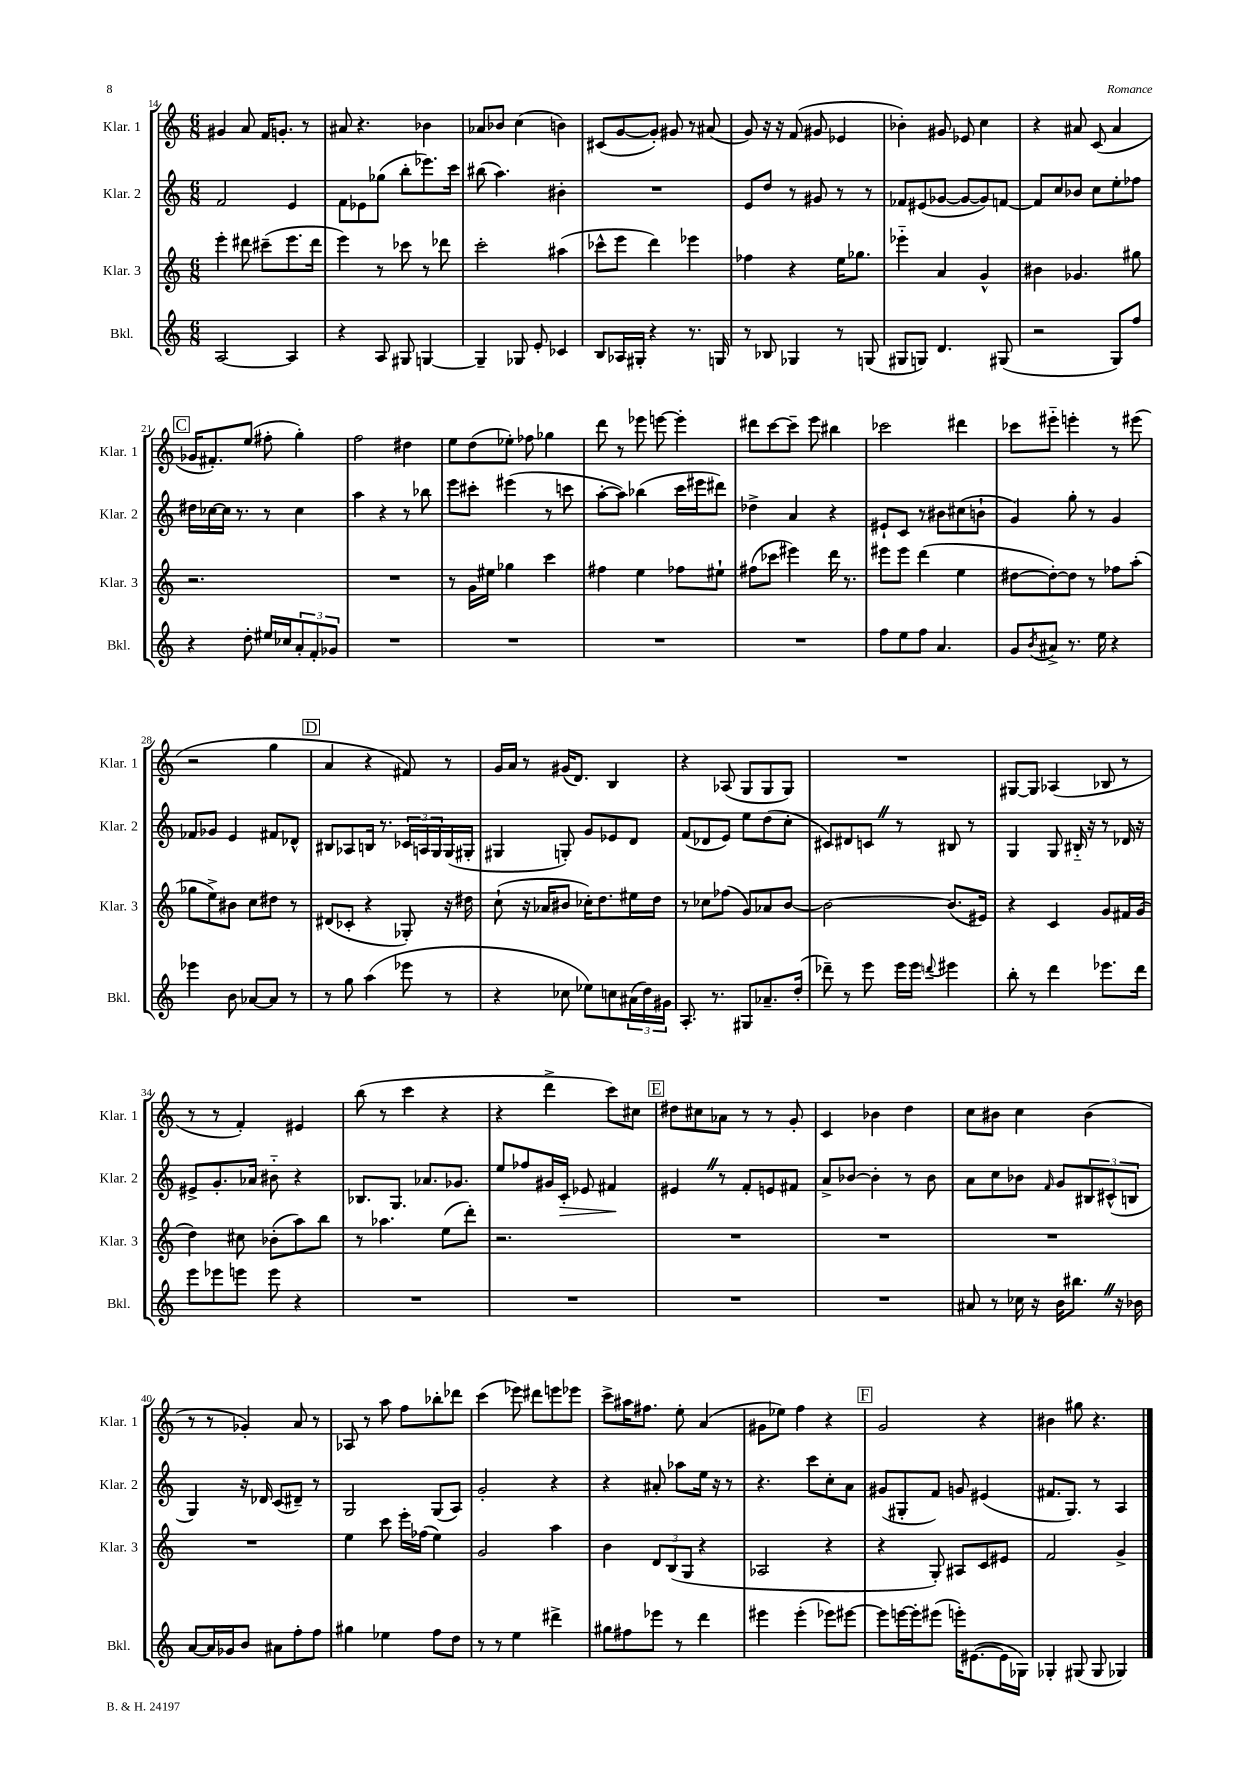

**kern	**kern	**kern	**dynam	**kern
*part4	*part3	*part2	*part2	*part1
*staff4	*staff3	*staff2	*staff2	*staff1
*I"Bkl.	*I"Klar. 3	*I"Klar. 2	*	*I"Klar. 1
*I'Bkl.	*I'Klar. 3	*I'Klar. 2	*	*I'Klar. 1
*clefG2	*clefG2	*clefG2	*	*clefG2
*k[]	*k[]	*k[]	*	*k[]
*M6/8	*M6/8	*M6/8	*	*M6/8
=14	=14	=14	=14	=14
[2A/	4eee'\	2f/	.	4g#X/
.	8ddd#X\	.	.	8a/
.	(8ccc#X~\L	.	.	16f/KL
.	.	.	.	8.gn'/J
4A/]	8.eee\	4e/	.	.
.	.	.	.	8r
.	16ddd#\Jk	.	.	.
=15	=15	=15	=15	=15
4r	4eee\)	8f\L	.	8a#X/
.	.	8e-X\	.	4.r
8A/	8r	(8gg-X\J	.	.
8G#X/	8ccc-X\	8bb'\L	.	.
[4Gn/	8r	8.eee-X\)	.	4b-X\
.	8ddd-X\	.	.	.
.	.	16ccc\Jk	.	.
=16	=16	=16	=16	=16
4G~/]	2ccc'\	(8bb#X\	.	8a-X/L
.	.	4.aa\)	.	8b-X/J
8G-X/	.	.	.	(4cc\
8e'/	.	.	.	.
4c-X/	(4aa#X\	4b#X'\	.	4bn\)
=17	=17	=17	=17	=17
8B/L	8ccc-X^^\L	2.r	.	(8c#X/L
16A-X/L	8eee\J	.	.	[8g/
16G#X'/JJ	.	.	.	.
4r	4ddd\)	.	.	8g'/J])
.	.	.	.	8g#X/
8.r	4eee-X\	.	.	8r
.	.	.	.	(8a#X/
16Gn/	.	.	.	.
=18	=18	=18	=18	=18
8r	4ff-X\	8e/L	.	8g/)
8B-X/	.	8dd/J	.	16r
.	.	.	.	16r
4G-X/	4r	8r	.	(8f/
.	.	8g#X/	.	8g#X/
8r	16ee\KL	8r	.	4e-X/
.	8.gg-X\J	.	.	.
(8Gn/	.	8r	.	.
=19	=19	=19	=19	=19
8G#X/L	4eee-X\	8f-X/L	.	4b-X'\)
8Gn/J)	.	(8e#X/	.	.
4.d/	4a/	[8g-X/J	.	8g#X/
.	.	8g-/L_	.	8e-X/
.	4g^^/	8g-/])	.	4cc\
(8G#X/	.	[8fn/J	.	.
=20	=20	=20	=20	=20
2r	4b#X\	8f/L]	.	4r
.	.	8cc/	.	.
.	4.g-X/	8b-X/J	.	8a#X/
.	.	8cc\L	.	(8c/
8G/L)	.	8ee'\	.	4a#/
8ff/J	8gg#X\	8ff-X\J	.	.
!!LO:LB:g=z
!!LO:REH:place=s1:t=C
=21	=21	=21	=21	=21
4r	2.r	16dd#X\LL	.	16g-X/KL
.	.	[16cc-X\	.	8.f#X'/)
.	.	16cc-\JJ]	.	.
.	.	8.r	.	.
8dd'\	.	.	.	(8ee/J
16ee#X/LL	.	8r	.	8ff#X'\
16cc-X/J	.	.	.	.
12a'/	.	4cc-\	.	4gg'\)
12f'/	.	.	.	.
12g-X/J	.	.	.	.
=22	=22	=22	=22	=22
2.r	2.r	4aa\	.	2ff\
.	.	4r	.	.
.	.	8r	.	4dd#X\
.	.	8bb-X\	.	.
=23	=23	=23	=23	=23
2.r	8r	8eee\L	.	8ee\L
.	16g\LL	8ccc#X'\J	.	(8dd\
.	16ee#X\JJ	.	.	.
.	4gg-X\	(4eee#X\	.	8ee-X'\J)
.	.	.	.	8ff-X\
.	4ccc\	8r	.	4gg-X\
.	.	8cccn\	.	.
=24	=24	=24	=24	=24
2.r	4ff#X\	[8aa'\L	.	8ddd\
.	.	8aa\J])	.	8r
.	4ee\	(4bb-X\	.	8eee-X\
.	.	.	.	[8eeen\
.	8ff-X\L	16ccc\LL	.	4eee'\]
.	.	16eee#X\J	.	.
.	8ee#X`\J	8ddd#X\J)	.	.
=25	=25	=25	=25	=25
2.r	(8ff#X\L	4dd-X^\	.	8ddd#X\L
.	8ccc-X\J	.	.	[8ccc\
.	4eee#X\)	4a/	.	8ccc~\J]
.	.	.	.	8eee\
.	16ddd\	4r	.	4bb#X\
.	8.r	.	.	.
=26	=26	=26	=26	=26
8ff\L	8eee#X\L	8e#X`/L	.	2ccc-X\
8ee\	8eee#\J	8c/J	.	.
8ff\J	(4ddd\	8r	.	.
4.a/	.	8b#X\L	.	.
.	4ee\	(8cc#X\	.	4ddd#X\
.	.	8bn`\J	.	.
=27	=27	=27	=27	=27
8g/L	[8dd#X\L	4g/)	.	8ccc-X\L
8qb/	.	.	.	.
8a#X^/J	8dd#'\_)	.	.	8eee#X\J
8.r	8dd#\J]	8gg'\	.	4eeen'\
.	8r	8r	.	.
16ee\	.	.	.	.
4r	8ff-X\L	4g/	.	8r
.	(8aa'\J	.	.	(8eee#X\
!!LO:LB:g=z
=28	=28	=28	=28	=28
4eee-X\	8gg-X\L	8f-X/L	.	2r
.	8ee^\)	8g-X/J	.	.
8b\	8b#X\J	4e/	.	.
[8a-X/L	8cc\L	.	.	.
8a-/J]	8dd#X\J	8f#X/L	.	4gg\
8r	8r	8d-X^^/J	.	.
!!LO:REH:place=s1:t=D
=29	=29	=29	=29	=29
8r	(8d#X/L	8B#X/L	.	4a/
8gg\	8c-X'/J	8A-X/	.	.
(4aa\	4r	16Bn/Jk	.	4r
.	.	8.r	.	.
8eee-X\	8G-X'/)	24c-X/LL	.	8f#X/)
.	.	24An/	.	.
.	.	24G/	.	.
8r	16r	(16G/	.	8r
.	16dd#X\	16G#X'/JJ	.	.
=30	=30	=30	=30	=30
4r	(8cc`\	4G#X/	.	16g/LL
.	.	.	.	16a/JJ
.	16r	.	.	8r
.	16a-X/KL	.	.	.
8cc-X\	8b#X/J	8Gn'/)	.	(16g#X/KL
.	.	.	.	8.d/J)
8ee-X\L)	16cc-X'\KL)	8g/L	.	.
.	8.dd\	.	.	.
8ccn\	.	8e-X/	.	4B/
(24a#X\L	16ee#X\L	8d/J	.	.
24dd\)	.	.	.	.
.	16dd\JJ	.	.	.
24g#X\JJ	.	.	.	.
=31	=31	=31	=31	=31
8.A'/	8r	(8f/L	.	4r
.	8cc-X\L	8d-X/	.	.
8.r	.	.	.	.
.	(8ff-X\J	8e/J)	.	(8A-X/
8G#X/L	8g/L)	8ee\L	.	8G/L
8.a-X~/	8a-X/	(8dd\	.	8G/
.	[8b/J	8cc'\J	.	8G/J)
(16dd'/Jk	.	.	.	.
=32	=32	=32	=32	=32
8ddd-X~\)	2b\_	8c#X/L)	.	2.r
8r	.	8d#X/	.	.
8eee\	.	8cnZ/J	.	.
16eee\LL	.	8r	.	.
16eee\JJ	.	.	.	.
8qqdddn/	.	.	.	.
4eee#X\	(8.b/L]	8B#X/	.	.
.	.	8r	.	.
.	16e#X/Jk)	.	.	.
=33	=33	=33	=33	=33
8bb'\	4r	4G/	.	[8G#X/L
8r	.	.	.	8G#/J]
4ddd\	4c/	8G/	.	(4A-X/
.	.	16B#X/	.	.
.	.	16r	.	.
8.eee-X\L	8g/L	8r	.	8B-X/
.	16f#X/L	16d-X/	.	8r
16ddd\Jk	(16g/JJ	16r	.	.
!!LO:LB:g=z
=34	=34	=34	=34	=34
8eee\L	4dd\)	8e#X^/L	.	8r
8eee-X\	.	8.g'/	.	8r
8eeen\J	8cc#X\	.	.	4f'/)
.	.	16a-X/Jk	.	.
8eee\	(8b-X'\L	8b#X\	.	.
4r	8aa\)	4r	.	4e#X/
.	8bb\J	.	.	.
=35	=35	=35	=35	=35
2.r	8r	8.B-X/L	.	(8bb\
.	4.aa-X\	.	.	8r
.	.	8.G/J	.	.
.	.	.	.	4ccc\
.	.	8.a-X/L	.	.
.	(8ee\L	.	.	4r
.	.	8.g-X/J	.	.
.	8ddd'\J)	.	.	.
=36	=36	=36	=36	=36
2.r	2.r	8ee/L	.	4r
.	.	8ff-X/	.	.
.	.	16g#X/L	.	4ddd^\
!	!	!	!LO:HP:b	!
.	.	16c'/JJ	>	.
.	.	8e-X/	.	.
.	.	4f#X/	.	8ccc\L)
.	.	.	.	8cc#X\J
.	.	.	]	.
!!LO:REH:place=s1:t=E
=37	=37	=37	=37	=37
2.r	2.r	4e#XZ/	.	8dd#X\L
.	.	.	.	8cc#X\
.	.	8r	.	8a-X\J
.	.	8f'/L	.	8r
.	.	8en/	.	8r
.	.	8f#X/J	.	8g'/
=38	=38	=38	=38	=38
2.r	2.r	8a^/L	.	4c/
.	.	[8b-X/J	.	.
.	.	4b-'\]	.	4b-X\
.	.	8r	.	4dd\
.	.	8b-\	.	.
=39	=39	=39	=39	=39
8a#X/	2.r	8a\L	.	8cc\L
8r	.	8cc\	.	8b#X\J
16cc-X\	.	8b-X\J	.	4cc\
16r	.	.	.	.
.	.	16qqf/	.	.
16b\KL	.	8g/L	.	.
8.bb#XZ\J	.	.	.	.
.	.	12B#X/	.	(4b#\
.	.	(12c#X^^/	.	.
16r	.	.	.	.
.	.	12Bn/J	.	.
16b-X\	.	.	.	.
!!LO:LB:g=z
=40	=40	=40	=40	=40
[8a/L	2.r	4G/)	.	8r
16a/L]	.	.	.	8r
16g-X/J	.	.	.	.
8b/J	.	16r	.	4g-X'/)
.	.	16d-X/	.	.
8a#X\L	.	(8c/L	.	.
8ff'\	.	8d#X~/J)	.	8a/
8ff\J	.	8r	.	8r
=41	=41	=41	=41	=41
4gg#X\	4ee\	2G/	.	8A-X/
.	.	.	.	8r
4ee-X\	8ccc\	.	.	8aa\
.	16eee'\LL	.	.	8ff\L
.	(16ff-X\JJ	.	.	.
8ff\L	4ee\)	(8G/L	.	8bb-X'\
8dd\J	.	8A/J)	.	8ddd-X\J
=42	=42	=42	=42	=42
8r	2g/	2g'/	.	(4ccc\
8r	.	.	.	.
4ee\	.	.	.	8eee-X\)
.	.	.	.	8ddd#X\L
4ddd#X^\	4aa\	4r	.	8eeen\
.	.	.	.	8eee-X\J
=43	=43	=43	=43	=43
8gg#X\L	4b\	4r	.	8ccc^\L
8ff#X\	.	.	.	16aa#X\K
.	.	.	.	8.ff#X\J
8eee-X\J	12d/L	8a#X'/	.	.
.	(12B/	.	.	.
8r	.	8aa-X\L	.	8ee'\
.	12G/J	.	.	.
4ddd\	4r	16ee\Jk	.	(4a/
.	.	16r	.	.
.	.	8r	.	.
=44	=44	=44	=44	=44
4eee#X\	2A-X/	4.r	.	8g#X\L
.	.	.	.	8ee-X\J)
(4eee#'\	.	.	.	4ff\
.	.	8ccc\L	.	.
8eee-X\L)	4r	8cc'\	.	4r
[8eee#X\J	.	8a\J	.	.
!!LO:REH:place=s1:t=F
=45	=45	=45	=45	=45
8eee#\L]	4r	(8g#X/L	.	2g/
[16eeen\L	.	8G#X'/	.	.
16eee'\J]	.	.	.	.
(8eee#X\J	8G'/)	8f/J)	.	.
16eeen'\KL)	8A#X/L	8gn/	.	.
([8.e#X\	.	.	.	.
.	8c/	(4e#X/	.	4r
16e#\L]	8e#X/J	.	.	.
16G-X\JJ)	.	.	.	.
=46	=46	=46	=46	=46
4G-X'/	2f/	8.f#X/L	.	4b#X\
.	.	8.G/J)	.	.
(8G#X/	.	.	.	8gg#X\
8G#/	.	8r	.	4.r
4G-X/)	4g^/	4A/	.	.
==	==	==	==	==
*-	*-	*-	*-	*-
